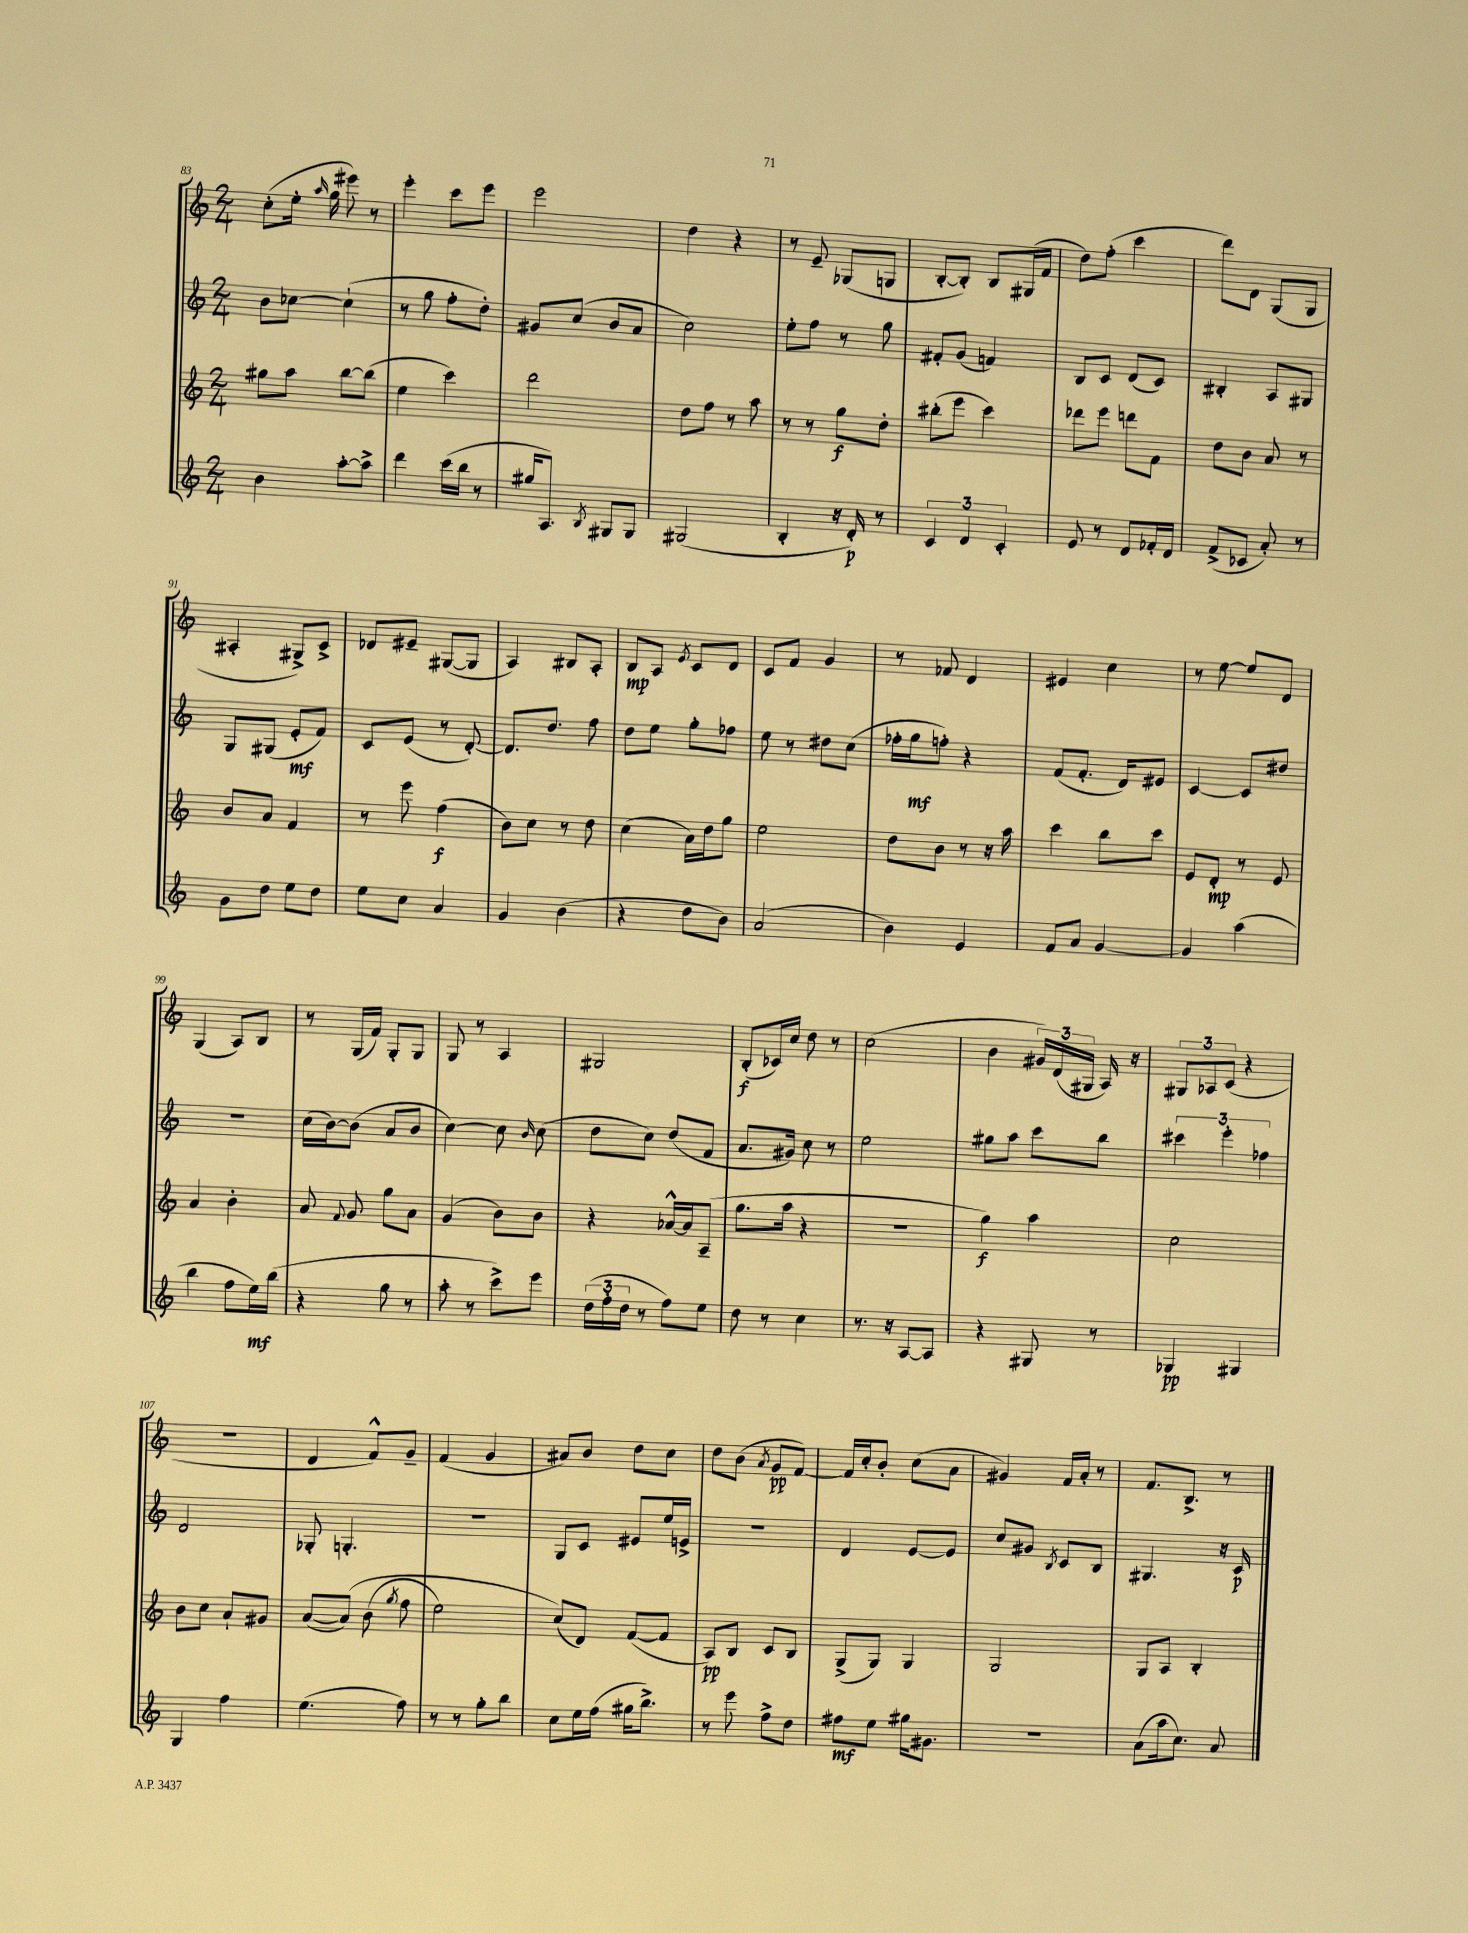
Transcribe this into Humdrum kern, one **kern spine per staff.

**kern	**kern	**kern	**kern
*staff4	*staff3	*staff2	*staff1
*clefG2	*clefG2	*clefG2	*clefG2
*k[]	*k[]	*k[]	*k[]
*M2/4	*M2/4	*M2/4	*M2/4
4b	8gg#	8b	(8cc'
.	8aa	[8cc-	16ee'
.	.	.	16qqaa
.	.	.	16gg
[8aa'	[8bb	(4cc-`]	8eee#)
8aa^]	(8bb]	.	8r
=	=	=	=
4ddd	4ee	8r	4eee'
.	.	8gg	.
(16ccc	4ccc)	8ff'	8ccc
16bb	.	.	.
8r	.	8dd')	8eee
=	=	=	=
16gg#	2ddd	8g#	2eee
8.A)	.	.	.
.	.	(8cc	.
8qB	.	.	.
8G#	.	8b	.
8G#	.	8a	.
=	=	=	=
(2G#	8dd	2cc)	4dd
.	8ff	.	.
.	8r	.	4r
.	8aa	.	.
=	=	=	=
4B'	8r	8ee'	8r
.	8r	8ff	8e~
16r	8gg	8r	(8G-
16d')	.	.	.
8r	8dd'	8gg	8G
=	=	=	=
6c	(8bb#'	8f#'	[8B'
.	8eee	(8g	8B'])
6d	.	.	.
.	4ccc)	4f)	8B
6c'	.	.	.
.	.	.	(16G#
.	.	.	16f
=	=	=	=
8e	8ddd-	8B	8dd)
8r	8eee	8c	(8ff'
8d	8ddd	(8d	4ccc
16f-'	8f	8c)	.
16d	.	.	.
=	=	=	=
(8f^	8dd	4B#'	8ddd)
8c-	8b	.	8d
8a')	8a	8A	(8G
8r	8r	8G#	8G
=	=	=	=
8g	8b	8G	4A#'
8dd	8a	(8G#	.
8ee	4f	8e'	8G#^)
8dd	.	8f)	8c^
=	=	=	=
8ee	8r	8c	8d-
8cc	8eee	(8e	8e#~
4a	(4ff	8r	([8G#
.	.	[8d')	8G#]
=	=	=	=
4g	8b)	8.d]	4A)
.	8cc	.	.
.	.	8.dd	.
(4b	8r	.	8B#
.	8dd	8ff	8A'
=	=	=	=
4r	(4cc	8dd	8B
.	.	8ee	8A
.	.	.	8qe
8dd	16a)	8gg'	8c
.	16dd	.	.
8b)	8gg	8ff-	8d
=	=	=	=
(2a	2ee	8ee	8c
.	.	8r	8f
.	.	8dd#	4g
.	.	(8cc	.
=	=	=	=
4b)	8dd	16ff-'	8r
.	.	16gg	.
.	8b	8ff')	8f-
4e	8r	4r	4d
.	16r	.	.
.	16aa	.	.
=	=	=	=
8f	4ccc	(8f	4e#
8a	.	8.f'	.
[4g	8bb	.	4cc
.	.	16d)	.
.	8ccc	8e#	.
=	=	=	=
4g]	8e	[4c	8r
.	8d'	.	[8ee
(4aa	8r	8c]	8ee]
.	8e	8dd#	8d
=	=	=	=
4bb	4a	2r	(4G
8ff	4b'	.	8A)
16ee)	.	.	8B
(16bb	.	.	.
=	=	=	=
4r	8a	(16cc	8r
.	.	[16b)	.
.	8qqf	.	.
.	8g	(8b]	(16G
.	.	.	16f)
8gg	8gg	8a	8G'
8r	8a	8b	8G
=	=	=	=
8aa'	(4g	[4cc)	8G
8r	.	.	8r
8ccc^)	8b)	8cc]	4A
.	.	16qqb	.
8eee	8b	(8cc	.
=	=	=	=
(24dd	4r	8dd	2G#
24ff'	.	.	.
24dd	.	.	.
8r	.	8cc)	.
8ff)	[16a-^^	(8dd	.
.	16a-]	.	.
8ee	(8A~	8f	.
=	=	=	=
8dd	8.gg	8.a	(8B'
8r	.	.	16c-)
.	16aa	16g#)	16cc
4cc	4r	8cc	8dd
.	.	8r	8r
=	=	=	=
8.r	2r	2ee	(2cc
16r	.	.	.
[8A	.	.	.
8A]	.	.	.
=	=	=	=
4r	4gg)	8gg#	4b
.	.	8aa	.
8G#	4aa	8ccc	24g#)
.	.	.	(24d
.	.	.	24G#
8r	.	8bb	16A)
.	.	.	16r
=	=	=	=
4G-	2cc	6ccc#	12G#
.	.	.	12A-
.	.	6eee'	(12c
4G#	.	.	4r
.	.	6ff-	.
=	=	=	=
4G	8b	2d	2r
.	8cc	.	.
4ff	8a`	.	.
.	8g#	.	.
=	=	=	=
(4.ee	([8a	8G-'	4d
.	&(8a])	4.G'	.
.	(8b	.	8f^^)
.	8qgg	.	.
8ff)	8ff	.	8g~
=	=	=	=
8r	2ee)	2r	(4f
8r	.	.	.
8gg'	.	.	4g
8bb	.	.	.
=	=	=	=
8cc	(8cc&)	8G	8a#)
16ee	8d)	8c	8b
(16ff	.	.	.
16gg#	([8f	8e#	8dd
8.bb^)	.	.	.
.	8f]	16ee	8cc
.	.	16e^	.
=	=	=	=
8r	8A)	2r	8dd
8eee	8B	.	(8b
.	.	.	8qa
8ff^	8c	.	8g
8dd	8B	.	[8f)
=	=	=	=
8ff#	(8G^	4d	16f]
.	.	.	16cc'
8ee	8G)	.	8b'
16gg#	4G	[8e	(8cc
8.g#	.	.	.
.	.	8e]	8a
=	=	=	=
2r	2G	8cc	4g#)
.	.	8g#	.
.	.	8qB	.
.	.	8c	16f
.	.	.	16a'
.	.	8B	8r
=	=	=	=
(8a	8G	4.G#	8.f
16aa	8A	.	.
8.cc)	.	.	8.B^
.	4B'	.	.
8a	.	16r	8r
.	.	16c	.
==	==	==	==
*-	*-	*-	*-
